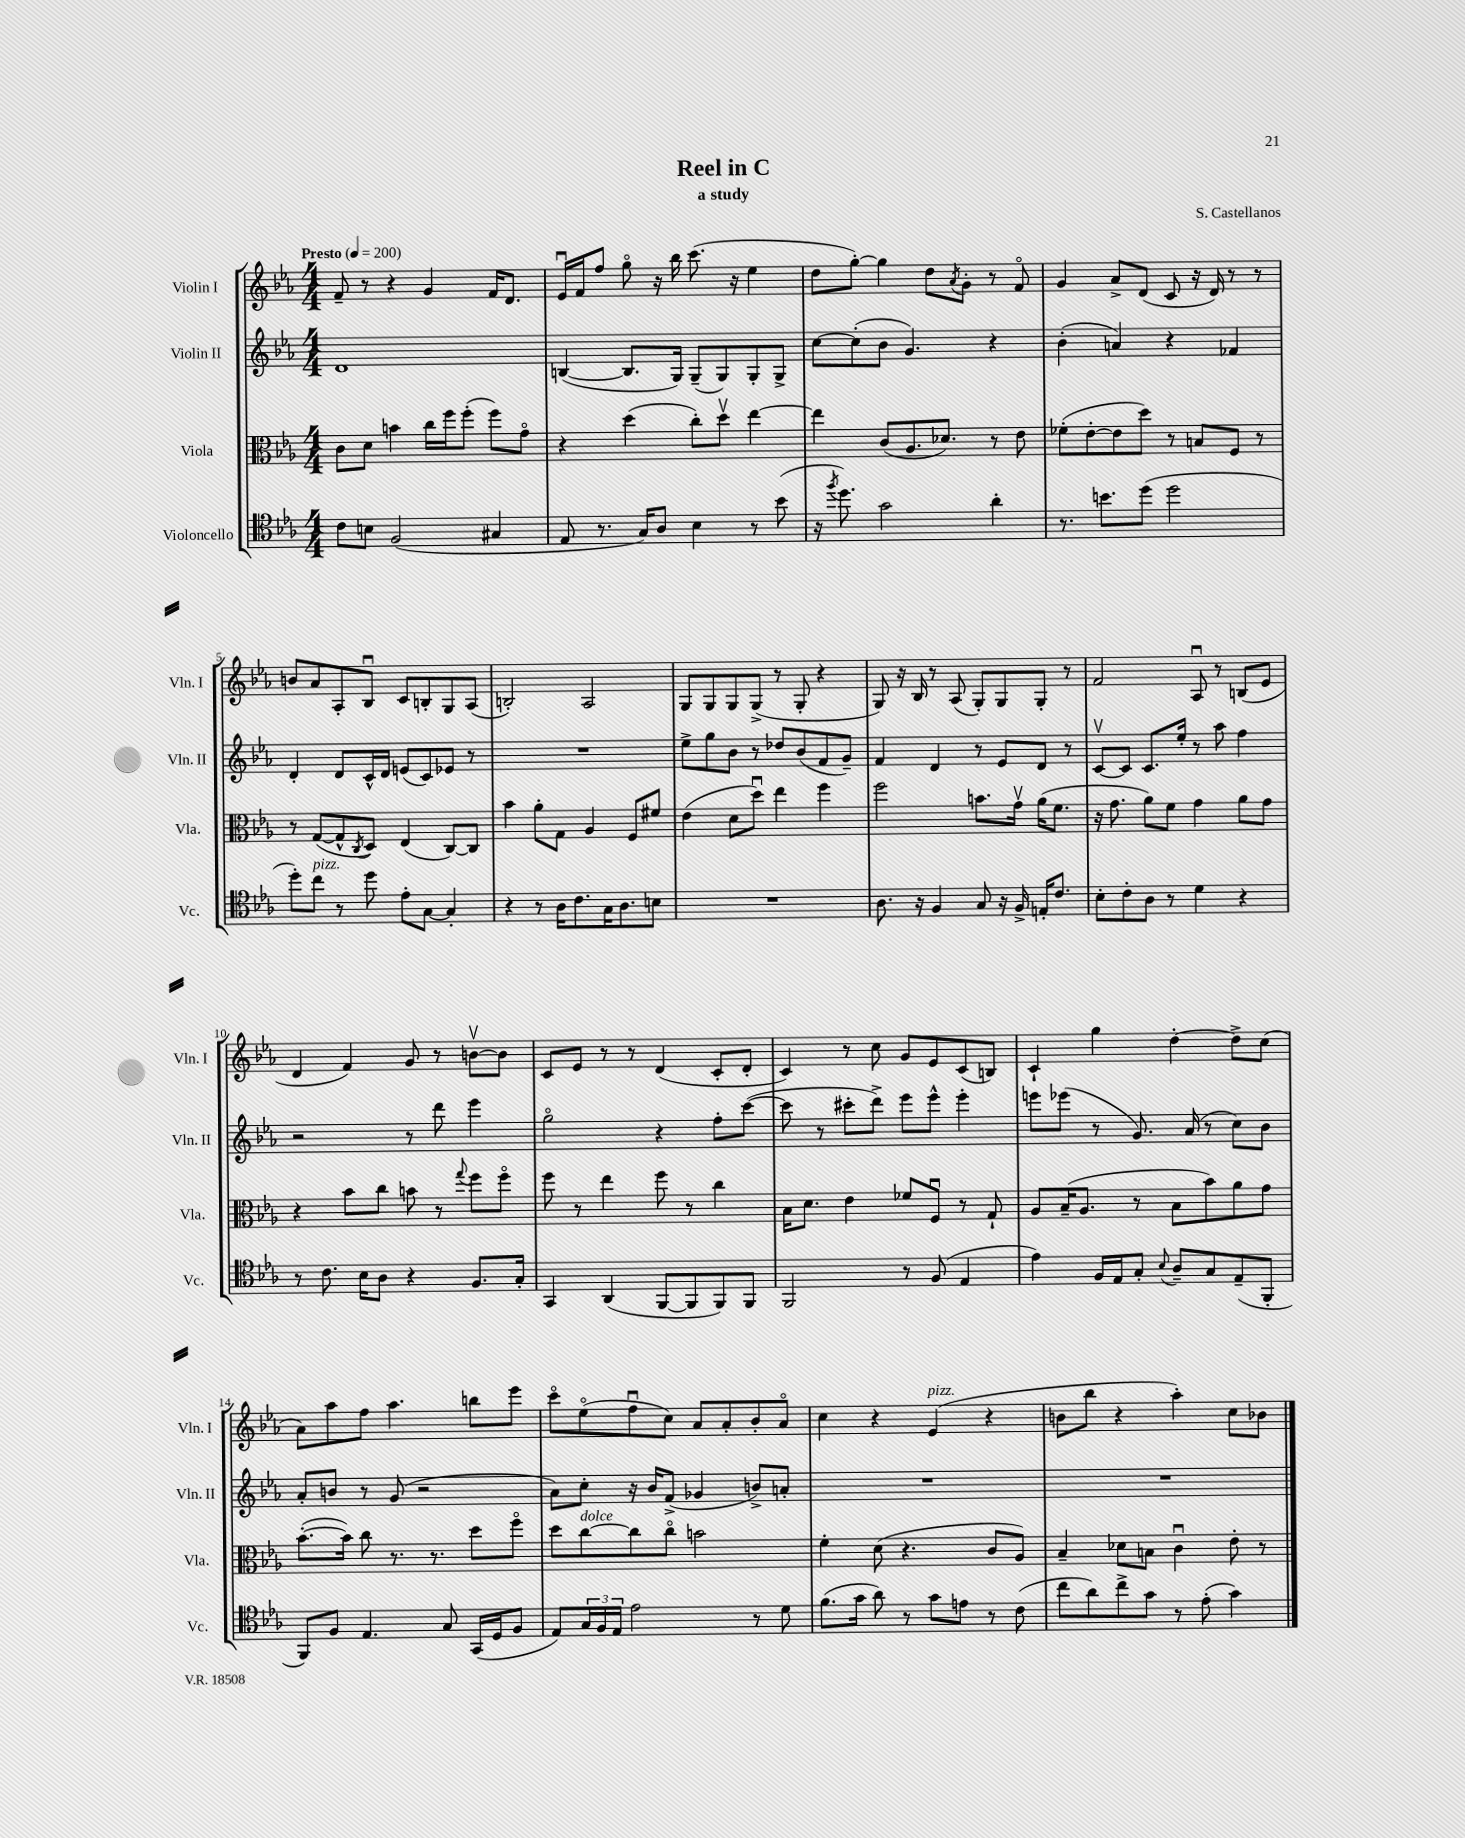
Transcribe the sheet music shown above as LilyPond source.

\header { title = "Reel in C" composer = "S. Castellanos" subtitle = "a study" }
<<
\new StaffGroup <<
\new Staff = "s0" \with { instrumentName = "Violin I" shortInstrumentName = "Vln. I" } {
    \clef treble \key ees \major \numericTimeSignature \time 4/4 \tempo "Presto" 4 = 200
    f'8-- r8 r4 g'4 f'16 d'8. |
    ees'16\downbow f'16 f''8 g''8\flageolet r16 bes''16 c'''8.( r16 ees''4 |
    d''8 g''8~-.) g''4 d''8 \acciaccatura { aes'8 } g'8-. r8 f'8\flageolet |
    g'4 aes'8-> d'8( c'8 r16 d'16) r8 r8 |
    b'8 aes'8 aes8-. bes8\downbow c'8 b8-. g8 aes8( |
    b2-.) aes2 |
    g8 g8 g8 g8->( r8 g8-. r4 |
    g8) r16 bes16 r8 aes8( g8-.) g8 g8-. r8 |
    f'2 aes8\downbow r8 b8( ees'8 |
    d'4 f'4) g'8 r8 b'8~\upbow b'8 |
    c'8 ees'8 r8 r8 d'4( c'8-. d'8-. |
    c'4) r8 c''8 g'8 ees'8 c'8( b8) |
    c'4-! g''4 d''4~-. d''8-> c''8( |
    aes'8) aes''8 f''8 aes''4. b''8 ees'''8 |
    c'''8\flageolet ees''8\flageolet( f''8\downbow c''8) aes'8 aes'8-. bes'8-. aes'8\flageolet |
    c''4 r4 ees'4^\markup { \italic "pizz." }( r4 |
    b'8 bes''8 r4 aes''4-.) c''8 bes'8 \bar "|." |
}
\new Staff = "s1" \with { instrumentName = "Violin II" shortInstrumentName = "Vln. II" } {
    \clef treble \key ees \major \numericTimeSignature \time 4/4
    d'1 |
    b4~( b8. g16) g8--( g8) g8-. g8-> |
    c''8~ c''8-.( bes'8 g'4.) r4 |
    bes'4-.( a'4) r4 fes'4 |
    d'4-. d'8 c'16-^ d'16 e'8( c'8) ees'8 r8 |
    R1 |
    ees''8-> g''8 bes'8 r8 des''8 bes'8( f'8 g'8--) |
    f'4 d'4 r8 ees'8 d'8 r8 |
    c'8~\upbow c'8 c'8. ees''16-. r8 aes''8 f''4 |
    r2 r8 d'''8 ees'''4 |
    g''2\flageolet r4 f''8-. c'''8~( |
    c'''8 r8 cis'''8-. d'''8->) ees'''8 ees'''8-^ ees'''4-. |
    e'''8 ees'''8( r8 g'8.) aes'16( r8 c''8) bes'8 |
    aes'8-. b'8 r8 g'8( r2 |
    aes'8) c''8-. r16 bes'16 f'8->( ges'4 b'8->) a'8-. |
    R1 |
    R1 \bar "|." |
}
\new Staff = "s2" \with { instrumentName = "Viola" shortInstrumentName = "Vla." } {
    \clef alto \key ees \major \numericTimeSignature \time 4/4
    c'8 d'8 b'4 c''16 f''16 f''8-.( f''8) g'8\flageolet |
    r4 d''4( c''8-.) d''8\upbow ees''4~ |
    ees''4 c'8( aes8. des'8.) r8 ees'8 |
    fes'8-.( ees'8~-. ees'8 d''8) r8 b8 f8 r8 |
    r8 g8~( g8-^ \acciaccatura { c8 } d8) ees4( c8~) c8 |
    bes'4 aes'8-. g8 aes4 f8 fis'8 |
    ees'4( d'8 d''8\downbow) ees''4 f''4 |
    f''2 b'8. g'16\upbow aes'16( f'8. |
    r16 g'8. aes'8) f'8 g'4 aes'8 g'8 |
    r4 bes'8 c''8 b'8 r8 \appoggiatura { g''8 } f''8 f''8\flageolet |
    f''8 r8 ees''4 f''8 r8 c''4 |
    bes16 d'8. ees'4 fes'8 f8\downbow r8 g8-! |
    aes8 bes16--( aes8. r8 bes8 bes'8) aes'8 g'8 |
    bes'8.~-.( bes'16) c''8 r8. r8. d''8 f''8\flageolet |
    d''8 c''8~^\markup { \italic "dolce" } c''8 c''8\flageolet b'2 |
    f'4-. d'8( r4. c'8 aes8) |
    bes4-- des'8 b8 c'4\downbow ees'8-. r8 \bar "|." |
}
\new Staff = "s3" \with { instrumentName = "Violoncello" shortInstrumentName = "Vc." } {
    \clef tenor \key ees \major \numericTimeSignature \time 4/4
    c'8 b8 f2( gis4 |
    ees8 r8. g16) aes8 bes4 r8 bes'8( |
    r16 \acciaccatura { f''8 } d''8.) g'2 aes'4-. |
    r8. b'8. d''8( d''2 |
    d''8-.) c''8^\markup { \italic "pizz." } r8 d''8 ees'8-. g8~ g4-. |
    r4 r8 aes16 c'8. g16 aes8. b8 |
    R1 |
    aes8. r16 f4 g8 r16 f16-> e16-. c'8. |
    bes8-. c'8-. aes8 r8 d'4 r4 |
    r8 c'8. bes16 aes8 r4 f8. g16-. |
    g,4 aes,4( f,8~ f,8 f,8) f,8 |
    f,2 r8 f8( ees4 |
    ees'4) f16 ees16 g8-. \appoggiatura { bes8 } aes8-- g8 ees8--( f,8-. |
    f,8) f8 ees4. g8 g,16( d16 f8 |
    ees8) \tuplet 3/2 { g16 f16 ees16 } ees'2 r8 d'8 |
    f'8.( g'16 aes'8) r8 g'8 e'8 r8 c'8( |
    c''8 aes'8) c''8-> g'8 r8 ees'8-.( g'4) \bar "|." |
}
>>
>>
